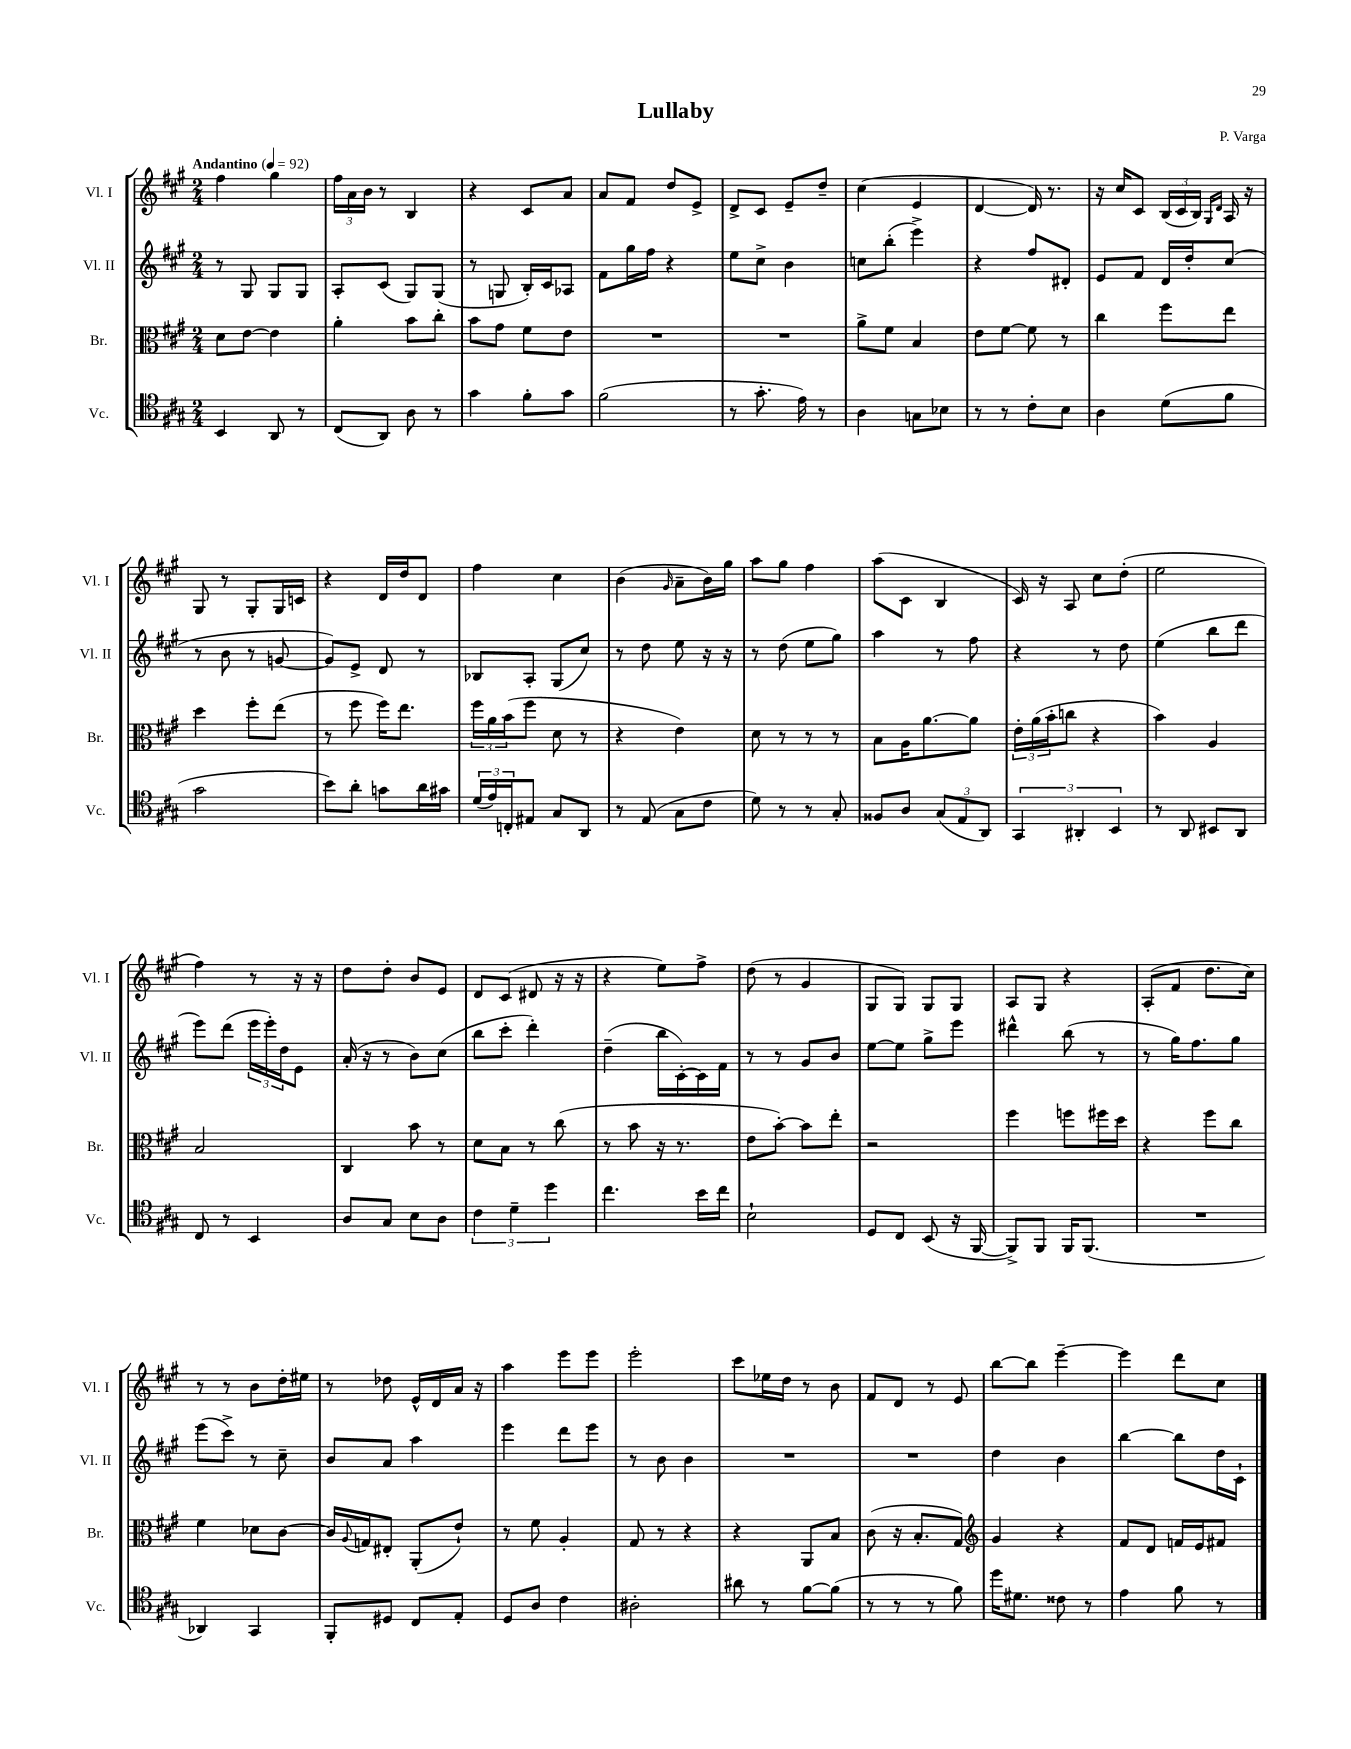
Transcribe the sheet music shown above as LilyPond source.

\header { title = "Lullaby" composer = "P. Varga" }
<<
\new StaffGroup <<
\new Staff = "s0" \with { instrumentName = "Vl. I" shortInstrumentName = "Vl. I" } {
    \clef treble \key a \major \numericTimeSignature \time 2/4 \tempo "Andantino" 4 = 92
    fis''4 gis''4 |
    \tuplet 3/2 { fis''16 a'16 b'16 } r8 b4 |
    r4 cis'8 a'8 |
    a'8 fis'8 d''8 e'8-> |
    d'8-> cis'8 e'8-- d''8-- |
    cis''4( e'4 |
    d'4~ d'16) r8. |
    r16 cis''16 cis'8 \tuplet 3/2 { b16( cis'16 b16) } \grace { gis16 d'16 } a16 r16 |
    gis8 r8 gis8-. gis16 c'16 |
    r4 d'16 d''16 d'8 |
    fis''4 cis''4 |
    b'4( \grace { gis'16 } a'8-- b'16) gis''16 |
    a''8 gis''8 fis''4 |
    a''8( cis'8 b4 |
    cis'16) r16 a8 cis''8 d''8-.( |
    e''2 |
    fis''4) r8 r16 r16 |
    d''8 d''8-. b'8 e'8 |
    d'8 cis'8( dis'8 r16 r16 |
    r4 e''8) fis''8-> |
    d''8( r8 gis'4 |
    gis8 gis8) gis8 gis8 |
    a8 gis8 r4 |
    a8-.( fis'8 d''8. cis''16) |
    r8 r8 b'8 d''16-. eis''16 |
    r8 des''8 e'16-^ d'16 a'16 r16 |
    a''4 e'''8 e'''8 |
    e'''2-. |
    cis'''8 ees''16 d''16 r8 b'8 |
    fis'8 d'8 r8 e'8 |
    b''8~ b''8 e'''4~-- |
    e'''4 d'''8 cis''8 \bar "|." |
}
\new Staff = "s1" \with { instrumentName = "Vl. II" shortInstrumentName = "Vl. II" } {
    \clef treble \key a \major \numericTimeSignature \time 2/4
    r8 gis8 gis8 gis8 |
    a8-. cis'8( gis8) gis8( |
    r8 g8 b16-.) cis'16 aes8 |
    fis'8 gis''16 fis''16 r4 |
    e''8 cis''8-> b'4 |
    c''8 b''8-.( e'''4->) |
    r4 fis''8 dis'8-. |
    e'8 fis'8 d'16 d''16-. cis''8( |
    r8 b'8 r8 g'8~ |
    g'8) e'8-> d'8 r8 |
    bes8 a8-. gis8( cis''8) |
    r8 d''8 e''8 r16 r16 |
    r8 d''8( e''8 gis''8) |
    a''4 r8 fis''8 |
    r4 r8 d''8 |
    e''4( b''8 d'''8 |
    e'''8) d'''8( \tuplet 3/2 { e'''16 e'''16-.) d''16 } e'8 |
    a'16-.( r16 r8 b'8) cis''8( |
    b''8 cis'''8-. d'''4-.) |
    d''4--( b''16 cis'16~-.) cis'16 fis'16 |
    r8 r8 gis'8 b'8 |
    e''8~ e''8 gis''8-> e'''8 |
    dis'''4-^ b''8( r8 |
    r8 gis''16) fis''8. gis''8 |
    e'''8( cis'''8->) r8 cis''8-- |
    b'8 a'8 a''4 |
    e'''4 d'''8 e'''8 |
    r8 b'8 b'4 |
    R2 |
    R2 |
    d''4 b'4 |
    b''4~ b''8 d''16 cis'16-! \bar "|." |
}
\new Staff = "s2" \with { instrumentName = "Br." shortInstrumentName = "Br." } {
    \clef alto \key a \major \numericTimeSignature \time 2/4
    d'8 e'8~ e'4 |
    a'4-. b'8 cis''8-. |
    b'8 gis'8 fis'8 e'8 |
    R2 |
    R2 |
    a'8-> fis'8 b4 |
    e'8 fis'8~ fis'8 r8 |
    cis''4 fis''8 e''8 |
    d''4 fis''8-. e''8( |
    r8 fis''8 fis''16) e''8. |
    \tuplet 3/2 { fis''16 a'16 b'16( } fis''8 d'8 r8 |
    r4 e'4) |
    d'8 r8 r8 r8 |
    b8 a16 a'8.~ a'8 |
    \tuplet 3/2 { e'16-. a'16( b'16-. } c''8 r4 |
    b'4) a4 |
    b2 |
    cis4 b'8 r8 |
    d'8 b8 r8 cis''8( |
    r8 b'8 r16 r8. |
    e'8 b'8~-.) b'8 e''8-. |
    r2 |
    fis''4 f''8 fis''16 d''16 |
    r4 fis''8 cis''8 |
    fis'4 des'8 cis'8~ |
    cis'16 \appoggiatura { a8 } g16 eis8-. a,8-.( e'8-!) |
    r8 fis'8 a4-. |
    gis8 r8 r4 |
    r4 a,8 b8 |
    cis'8( r16 b8.-. gis8) |
    \clef treble gis'4 r4 |
    fis'8 d'8 f'16 e'16 fis'8 \bar "|." |
}
\new Staff = "s3" \with { instrumentName = "Vc." shortInstrumentName = "Vc." } {
    \clef tenor \key a \major \numericTimeSignature \time 2/4
    b,4 a,8 r8 |
    cis8( a,8) a8 r8 |
    gis'4 fis'8-. gis'8 |
    fis'2( |
    r8 gis'8.-. e'16) r8 |
    a4 g8 bes8 |
    r8 r8 cis'8-. b8 |
    a4 d'8( fis'8 |
    gis'2 |
    b'8) a'8-. g'8 a'16 gis'16 |
    \tuplet 3/2 { d'16( e'16) c16-. } eis8 gis8 a,8 |
    r8 e8( gis8 cis'8 |
    d'8) r8 r8 gis8-. |
    fisis8 a8 \tuplet 3/2 { gis8( e8 a,8) } |
    \tuplet 3/2 { gis,4 ais,4-. b,4 } |
    r8 a,8 bis,8 a,8 |
    cis8 r8 b,4 |
    a8 gis8 b8 a8 |
    \tuplet 3/2 { cis'4 d'4-- d''4 } |
    cis''4. b'16 cis''16 |
    b2-! |
    d8 cis8 b,8( r16 fis,16~ |
    fis,8->) fis,8 fis,16 fis,8.( |
    R2 |
    aes,4) gis,4 |
    fis,8-. dis8 cis8 e8-. |
    d8 a8 cis'4 |
    ais2-. |
    ais'8 r8 fis'8~ fis'8( |
    r8 r8 r8 fis'8) |
    d''16 dis'8. cisis'8 r8 |
    e'4 fis'8 r8 \bar "|." |
}
>>
>>
\layout { \context { \Score \remove "Bar_number_engraver" } }
